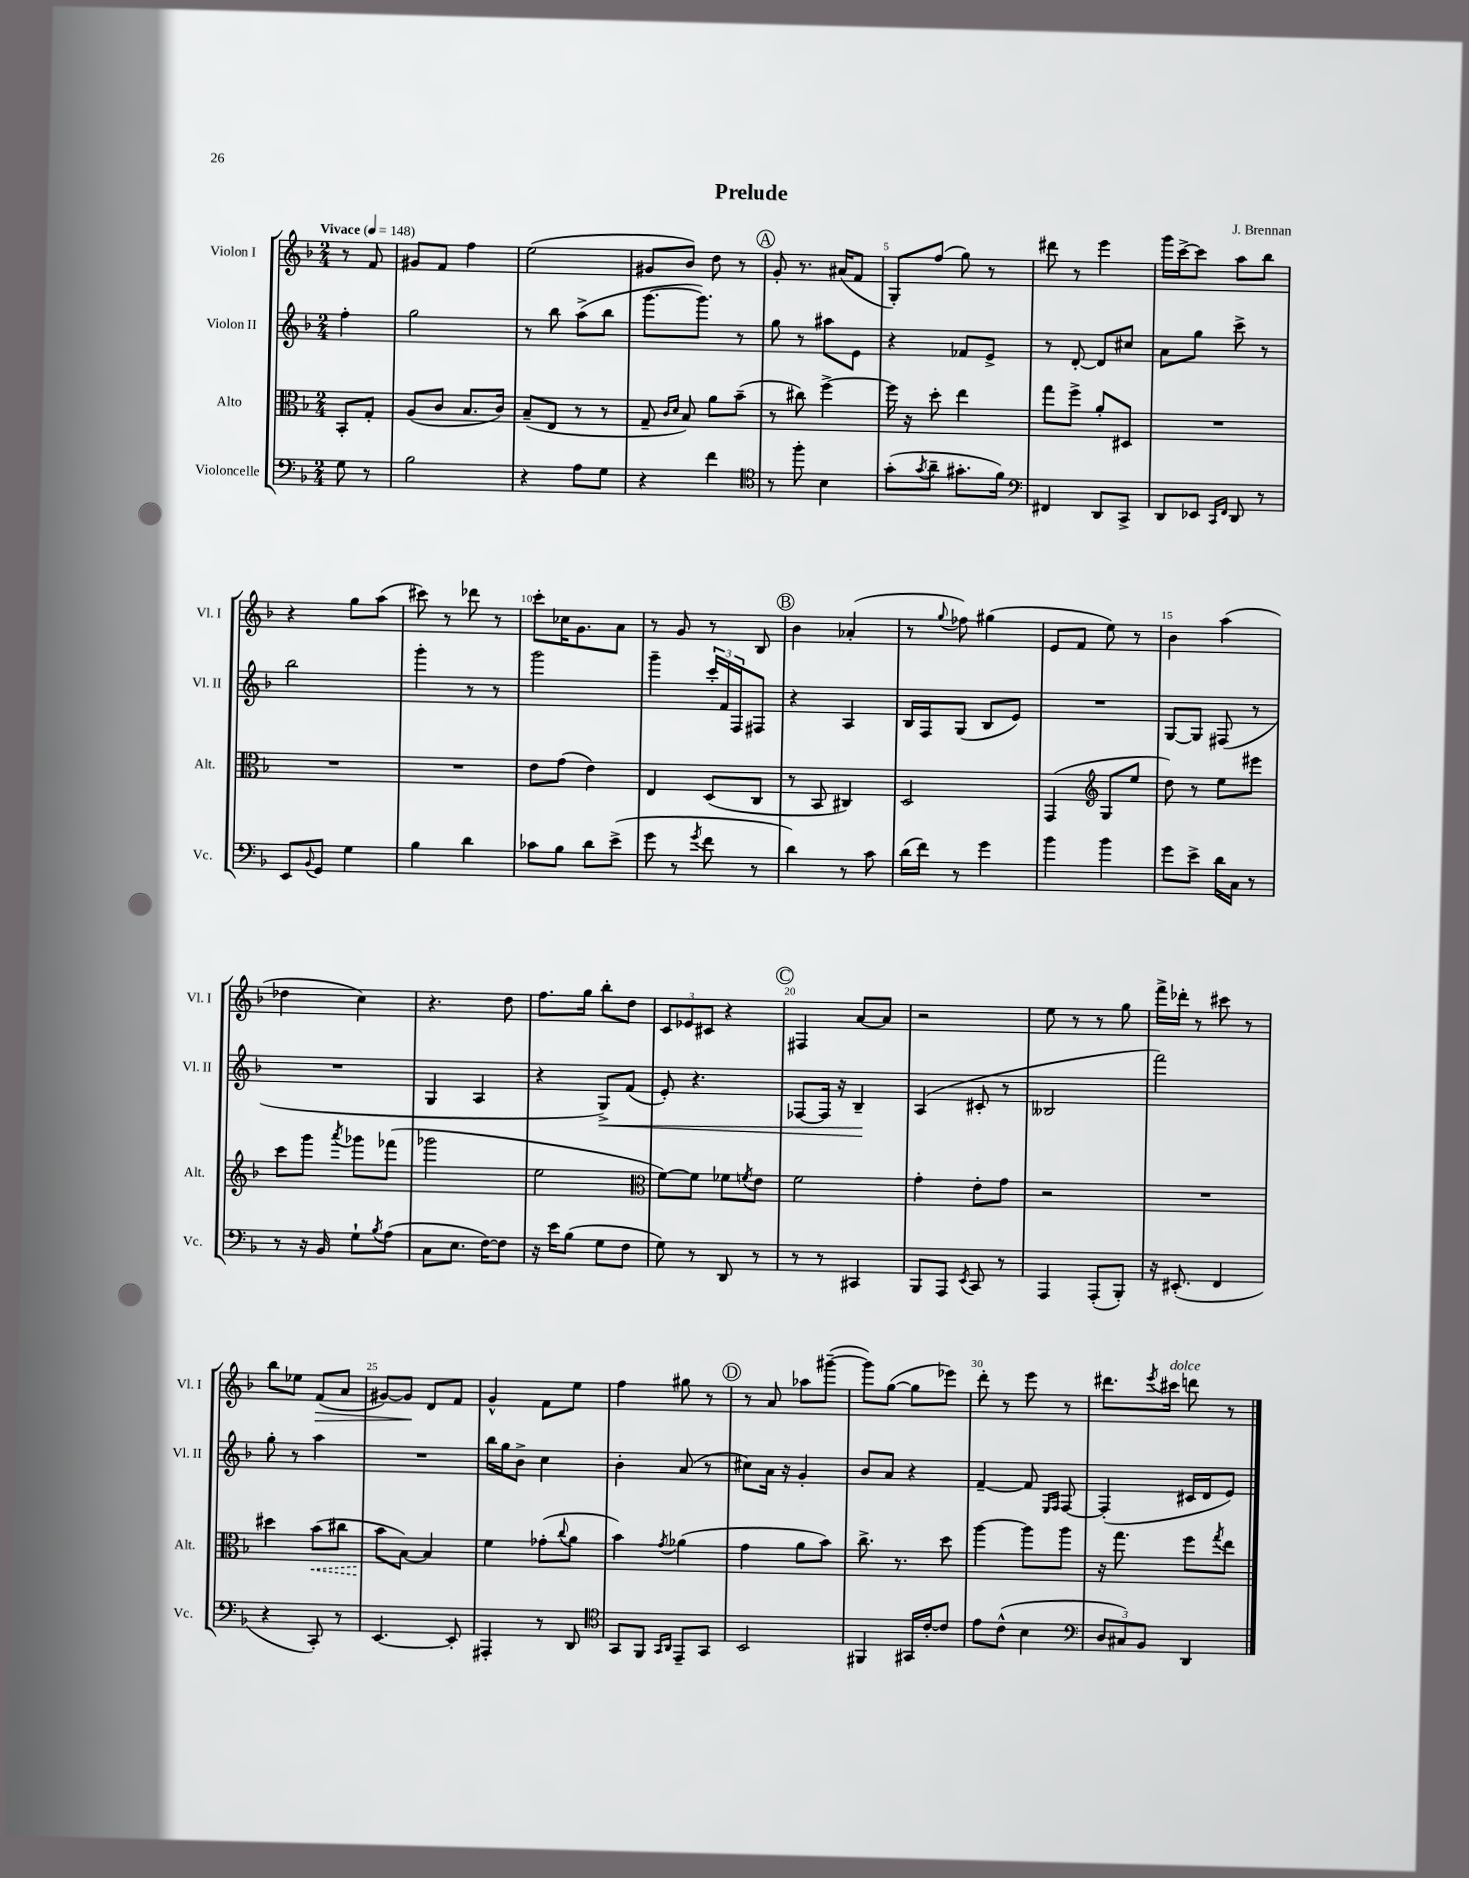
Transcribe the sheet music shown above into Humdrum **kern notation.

**kern	**kern	**kern	**kern
*staff4	*staff3	*staff2	*staff1
*clefF4	*clefC3	*clefG2	*clefG2
*k[b-]	*k[b-]	*k[b-]	*k[b-]
*M2/4	*M2/4	*M2/4	*M2/4
*MM148	*MM148	*MM148	*MM148
8G\	8BB-'/L	4ff'\	8r
8r	8G'/J	.	8f/
=	=	=	=
2B-\	(8A/L	2gg\	8g#/L
.	8c/J	.	8f/J
.	8.B-/L	.	4ff\
.	16c/Jk)	.	.
=	=	=	=
4r	(8B-~/L	8r	(2ee\
.	8E/J	8bb-\	.
8A\L	8r	(8aa^\L	.
8G\J	8r	8bb-\J	.
=	=	=	=
4r	8G~/	[8.ggg\L	8g#/L
.	16qqc/LL	.	.
.	16qqd/JJ	.	.
.	8B-/)	.	8b-/J)
.	.	8.ggg\]J)	.
4f\	8a\L	.	8dd\
.	(8b-~\J	8r	8r
=	=	=	=
*clefC4	*	*	*
8r	8r	8gg\	8g'/
8ff'\	8cc#\)	8r	8.r
4B-\	[4ff^\	8aa#\L	.
.	.	.	(16a#/LK
.	.	8e\J	8f/J
=	=	=	=
(8g'\L	16ff\]	4r	8G'/L)
.	16r	.	.
8qg/	.	.	.
8a~\J	8dd'\	.	(8ff/J
8.g#'\L	4ee\	8f-/L	8gg\)
.	.	8e^/J	8r
16f\Jk)	.	.	.
=	=	=	=
*clefF4	*	*	*
4FF#/	8gg\L	8r	8ddd#\
.	8ff^\J	[8d'/	8r
8DD/L	8a'/L	8d/]L	4eee\
8CC^/J	8D#/J	8cc#/J	.
=	=	=	=
8DD/L	2r	8a\L	16ggg\LL
.	.	.	[16ccc^\J
8EE-/J	.	8gg\J	8ccc\]J
16qqCC/LL	.	.	.
16qqFF/JJ	.	.	.
8DD/	.	8ccc^\	8aa\L
8r	.	8r	8bb-\J
=	=	=	=
8EE/L	2r	2bb-\	4r
8qqBB-/	.	.	.
8GG/J	.	.	.
4G\	.	.	8gg\L
.	.	.	(8aa\J
=	=	=	=
4B-\	2r	4ggg'\	8ccc#\)
.	.	.	8r
4d\	.	8r	8ddd-\
.	.	8r	8r
=	=	=	=
8c-\L	8e\L	2ggg\	8ccc'\L
8B-\J	(8g\J	.	16cc-\K
.	.	.	8.g\
8d\L	4e\)	.	.
(8e^\J	.	.	8a\J
=	=	=	=
8g\	4E/	4ggg~\	8r
8r	.	.	8g/
8qg/	.	.	.
8f\	(8D/L	24ccc'/LL	8r
.	.	24f/	.
.	.	24F/J	.
8r	8C/J	8F#/J	8B-/
=	=	=	=
4d\)	8r	4r	4b-\
.	8BB-/	.	.
8r	4C#/)	4A/	(4a-'/
8c\	.	.	.
=	=	=	=
(16d\LL	2D/	16B-/LL	8r
16f\JJ)	.	16F/J	.
.	.	.	8qqgg/
8r	.	(8G/J	8ff-\)
4g\	.	8B-/L	(4gg#\
.	.	8e/J)	.
=	=	=	=
4b-\	(4GG/	2r	8e/L
.	.	.	8f/J
*	*clefG2	*	*
4b-\	8G/L	.	8ee\)
.	8ee/J	.	8r
=	=	=	=
8g\L	8dd\)	[8G/L	4b-\
8e^\J	8r	8G/]J	.
16d\LL	8ee\L	(8F#/	(4aa\
16C\JJ	.	.	.
8r	8eee#\J	8r	.
=	=	=	=
8r	8ccc\L	2r	4dd-\
16r	8ggg\J	.	.
16BB-/	.	.	.
.	8qaaa/	.	.
8G`\L	8ggg-\L	.	4cc\)
8qB-/	.	.	.
(8A\J	(8fff-\J	.	.
=	=	=	=
8C\L	2ggg-\	4G/	4.r
8.E\J	.	.	.
.	.	4A/	.
[16F\LK)	.	.	.
8F\]J	.	.	8dd\
=	=	=	=
16r	2ee\	4r	8.ff\L
16e\LK	.	.	.
(8B-\J	.	.	.
.	.	.	16gg\Jk
8G\L	.	8G^/L)	8bb-'\L
8F\J	.	(8f/J	8dd\J
=	=	=	=
*	*clefC3	*	*
8G\)	[8f\L)	8e'/)	12c/L
.	.	.	12e-/
8r	8f\]J	4.r	.
.	.	.	12c#/J
8DD/	8f-\L	.	4r
.	8qf/	.	.
8r	8e\J	.	.
=	=	=	=
8r	2f\	[8F-/L	4F#/
8r	.	16F-/]Jk	.
.	.	16r	.
4CC#/	.	4B-~/	[8a/L
.	.	.	8a/]J
=	=	=	=
8BBB-/L	4g'\	(4A/	2r
8AAA/J	.	.	.
8qEE/	.	.	.
8CC/	8e'\L	8c#'/	.
8r	8g\J	8r	.
=	=	=	=
4AAA/	2r	2B--/	8ee\
.	.	.	8r
(8AAA'/L	.	.	8r
8BBB-'/J)	.	.	8gg\
=	=	=	=
16r	2r	2fff\)	16fff^\LL
(8.EE#'/	.	.	16ddd-'\JJ
.	.	.	8r
4FF/	.	.	8ccc#\
.	.	.	8r
=	=	=	=
4r	4dd#\	8gg'\	8bb-\L
.	.	8r	8ee-\J
8CC'/)	(8b-\L	4aa\	(8f/L
8r	8cc#\J	.	8a/J
=	=	=	=
[4.EE/	8b-\L	2r	[8g#/L)
.	[8B-\J)	.	8g#/]J
.	4B-/]	.	8d/L
8EE'/]	.	.	8f/J
=	=	=	=
4AAA#'/	4f\	16bb-\LL	4g^^/
.	.	16gg\J	.
.	.	8b-^\J	.
8r	(8g-'\L	4cc\	8f\L
.	8qqcc/	.	.
8DD/	8a\J	.	8ee\J
=	=	=	=
*clefC4	*	*	*
8GG/L	4b-\)	4b-'\	4ff\
8FF/J	.	.	.
16qqGG/LL	.	.	.
16qqAA/JJ	8qg/	.	.
8EE~/L	(4a-\	(8a/	8gg#\
8GG/J	.	8r	8r
=	=	=	=
2BB-/	4g\	8cc#\L)	8r
.	.	16a\Jk	8a/
.	.	16r	.
.	8a\L	4g'/	8aa-\L
.	8b-\J)	.	([8ggg#~\J
=	=	=	=
4FF#/	8.cc^\	8b-/L	8ggg#\]L)
.	.	8a/J	([8gg\J
.	8.r	.	.
16GG#/LL	.	4r	8gg\]L
[16c'/J	.	.	.
8c/]J	8dd\	.	8eee-\J)
=	=	=	=
8e\L	[4aa\	[4f~/	8ddd'\
(8c^^\J	.	.	8r
4B-\	8aa\]L	8f/]	8eee\
.	.	16qqE/LL	.
.	.	16qqF/JJ	.
.	8aa\J	[8F/	8r
=	=	=	=
*clefF4	*	*	*
12D/L	16r	(4F'/]	8.ddd#\L
.	8.gg\	.	.
12C#/)	.	.	.
12BB-/J	.	.	.
.	.	.	8qeee/
.	.	.	16ccc#\Jk
4DD/	8ff\L	16c#/LL	8ddd\
.	.	16d/J	.
.	8qgg/	.	.
.	8ee\J	8e/J)	8r
==	==	==	==
*-	*-	*-	*-
